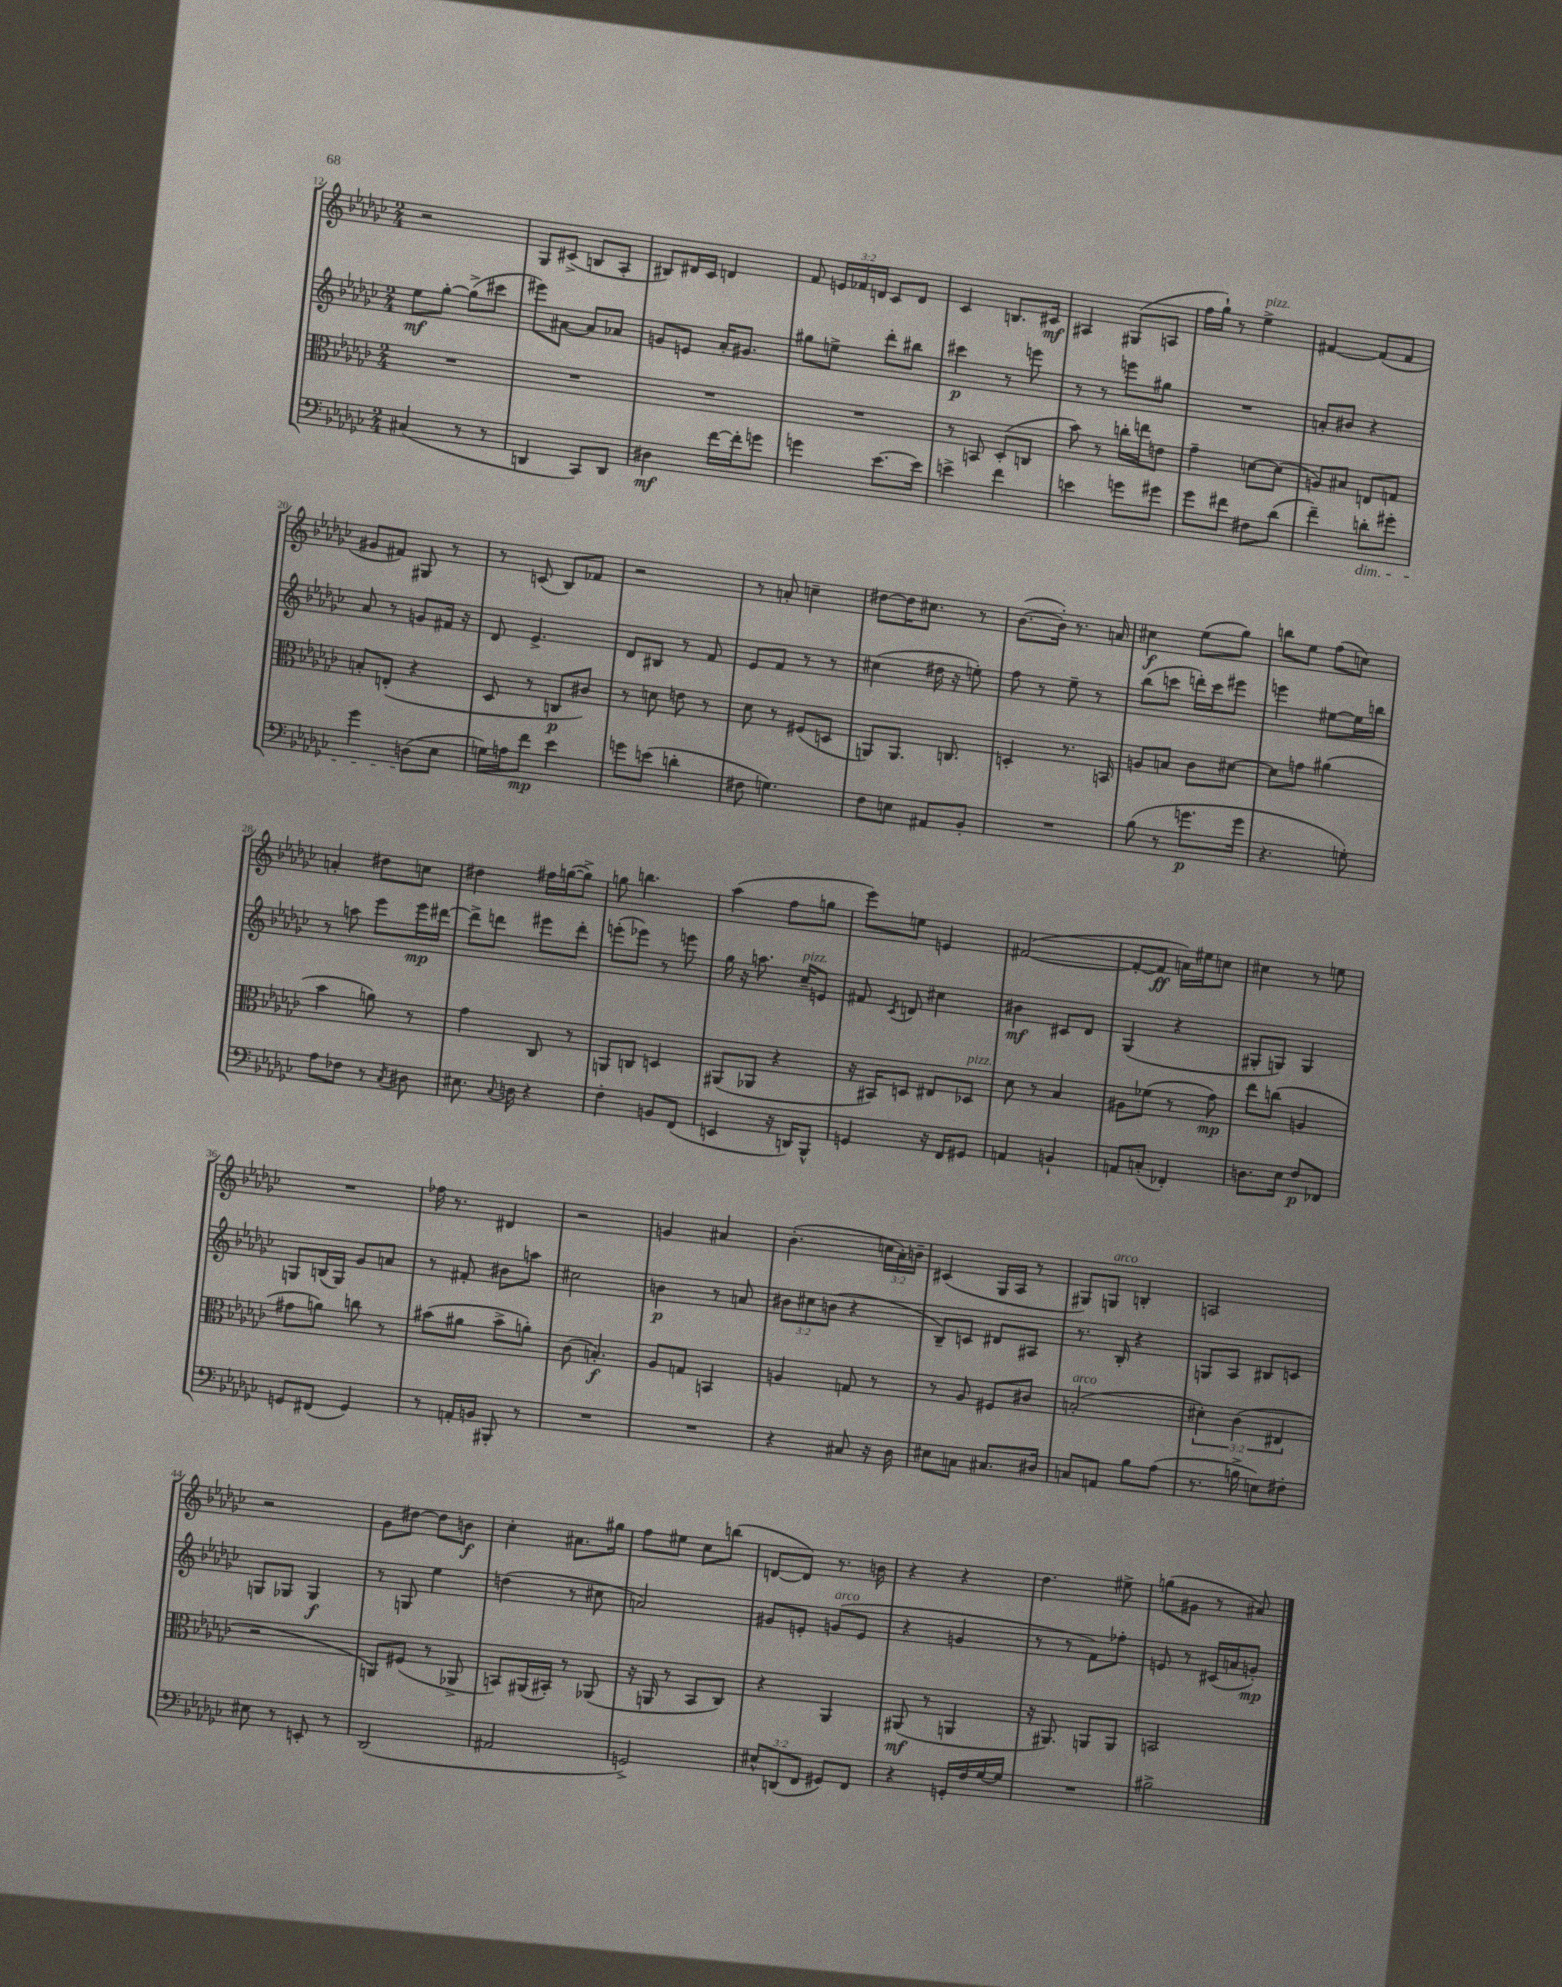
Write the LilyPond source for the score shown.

<<
\new StaffGroup <<
\new Staff = "s0" {
    \clef treble \key ges \major \numericTimeSignature \time 2/4 \override Staff.TupletNumber.text = #tuplet-number::calc-fraction-text
    \autoBeamOff r2 |
    ges8[ cis'8]->( b8[ aes8]-. |
    bis8[) dis'16 ces'16] d'4 |
    f'8 \tuplet 3/2 { e'16[ fes'16 d'16] } ces'8[ d'8] |
    ces'4 b8.[ cis'16]\mf |
    ais4 gis8[( a8] |
    f''16[ ges''16]-!) r8 ees''4->^\markup { \italic "pizz." } |
    fis'4~ fis'8[( fis'8] |
    gis'8[ fis'8]) gis8 r8 |
    r8 c'8( bes8[) fes'8] |
    r2 |
    r8 a'8-. c''4-- |
    dis''8[~ dis''16 cis''8.] r8 |
    bes'8.[~( bes'16]-.) r8. a'16 |
    cis''4\f ees''8[( ges''8]) |
    b''8[ ees''8] f''8[( c''8]) |
    a'4-. dis''8[ c''8] |
    dis''4 fis''16[ g''16~( g''8]->) |
    g''8 b''4. |
    aes''4( f''8[ g''8] |
    ees'''8[) e''8] e'4 |
    fis'2~( |
    fis'8[~-. fis'8]\ff a'16[) eis''16 c''8] |
    cis''4 r8 e''8 |
    R2 |
    fes''16 r8. dis'4 |
    r2 |
    g'4 ais'4 |
    bes'4.-.( \tuplet 3/2 { c''16[ aes'16-.) b'16]-- } |
    cis'4( ges16[ aes16] r8 |
    gis8[) g8]^\markup { \italic "arco" } b4-. |
    a2 |
    r2 |
    ges'8[ dis''8]~ dis''8[ b'8]\f |
    ces''4-. ais'8.[ gis''16] |
    f''8[ eis''8] ces''8[ b''8]( |
    d'8[~ d'8]) r8. b'16 |
    r4 r4 |
    des''4. eis''8-> |
    g''8[( gis'8] r8 ais'8) \bar "|." |
}
\new Staff = "s1" {
    \clef treble \key ges \major \numericTimeSignature \time 2/4 \override Staff.TupletNumber.text = #tuplet-number::calc-fraction-text
    \autoBeamOff ees''8[\mf ges''8]~-. ges''8[->( cis'''8] |
    eis'''8[) ais'8]~ ais'8[ aes'8] |
    g'8[ e'8] aes'16[-. gis'8.] |
    gis''8[ e''8]-> des'''8[-. bis''8] |
    cis'''4\p r8 e'''8 |
    r8 r8 e'''8[ gis''8] |
    R2 |
    a'8[-. bis'8] r4 |
    aes'8 r8 g'8[ fis'16] r16 |
    des'8 ees'4.-> |
    des'8[ bis8] r8 f'8 |
    ees'8[ f'8] r8 r8 |
    cis''4( dis''16 r16 e''8-.) |
    f''8 r8 ees''8-- r8 |
    bes''8[( c'''8] d'''16[-.) c'''16 eis'''8] |
    e'''4 eis''8[~ eis''16 b''16] |
    r8 a''8 ees'''8[ ees'''16\mp dis'''16]~ |
    dis'''8[-> d'''8] eis'''8[ d'''8]-. |
    e'''8[-.( ees'''8]) r8 e'''8 |
    ges''16 r16 a''8. ces''16[--^\markup { \italic "pizz." } e'8] |
    fis'8 \acciaccatura { ces'8 } d'8 cis''4 |
    bis'4\mf cis'8[ des'8] |
    ges4( r4 |
    gis8[-. g8]) g4 |
    g8[ b16( g16]) ges'8[ a'8] |
    r8 fis'8-. bis'8[ a''8] |
    cis''2 |
    b'4\p r8 a'8 |
    \tuplet 3/2 { bis'8[ cis''8 b'8]( } r4 |
    bes8[--) c'8] dis'8[ ais8] |
    r8. bes16-. r4 |
    g8[ aes8] bis8[ c'8] |
    g8[ ges8] ges4\f |
    r8 g8 ees''4 |
    d''4( r8 cis''8 |
    a'2) |
    gis'8[ e'8]-. g'8[^\markup { \italic "arco" }( e'8] |
    r4 g'4 |
    r8 r8 f'8[) fes''8]-. |
    e'8 r8 cis'16[( a'16 g'8]-.\mp) \bar "|." |
}
\new Staff = "s2" {
    \clef alto \key ges \major \numericTimeSignature \time 2/4 \override Staff.TupletNumber.text = #tuplet-number::calc-fraction-text
    \autoBeamOff R2 |
    R2 |
    R2 |
    R2 |
    r8 b,8 des8[-.( c8] |
    bes'8) r8 c''16[-. e''16 e'8] |
    ges'4-- d'8[~ d'8]( |
    a8[) bis8] e8[ g8] |
    b8[-. e8]-.( r4 |
    des8 r8 c8[\p cis'8]) |
    r8 d'8 e'8 r8 |
    des'8 r8 fis8[( d8] |
    a,8[) a,8.] c8. |
    d4-. r8. b,16 |
    a8[ b8] ces'8[ dis'8]~ |
    dis'8[ g'8] ais'4( |
    bes'4 a'8) r8 |
    ges'4 ces8 r8 |
    a,8[ c8] d4 |
    ais,8[( aes,8] r4 |
    r16 bis,16[) d8] eis8[ des8]^\markup { \italic "pizz." } |
    des'8 r8 bes4 |
    ais8[ fes'8]( r8 ges'8\mp) |
    ees''8[ c''8]( a4 |
    gis'8[ a'8]) c''8 r8 |
    bis'8[( ais'8] bis'8[-> a'8]-.) |
    ces'8( b4.-.\f) |
    aes8[ g8] b,4 |
    a4 g8 r8 |
    r8 aes8 fis8[ cis'8] |
    b2-.^\markup { \italic "arco" }( |
    \tuplet 3/2 { dis'4-.) ces'4( eis4 } |
    r2 |
    a,8[) fis8]( r8 aes,8-> |
    b,8[) ais,16( bis,16]-.) r8 aes,8( |
    r16 a,16 r8 bes,8[ ces8]) |
    r4 aes,4 |
    ais,8\mf( r8 a,4 |
    r16 ais,8.) a,8[ a,8] |
    b,2 \bar "|." |
}
\new Staff = "s3" {
    \clef bass \key ges \major \numericTimeSignature \time 2/4 \override Staff.TupletNumber.text = #tuplet-number::calc-fraction-text
    \autoBeamOff cis4( r8 r8 |
    d,4 ces,8[) d,8] |
    dis4\mf f'16[~ f'16-. g'8] |
    g'4 ees'8.[~ ees'16] |
    e'4-> f'4 |
    e'4 g'8[ gis'8] |
    ges'8[ fis'8] fis8[ des'8]( |
    f'4--) d'8[-.\dim gis'8]-. |
    ges'4 d8[\!( ees8] |
    g16[) a16 f'8]\mp ees'4 |
    g'8[ e'8]( d'4-. |
    fis8 g4.) |
    f8[ e8] ais,8[ bes,8]-. |
    R2 |
    bes8( r8 g'8.[\p g'16] |
    r4. g8-.) |
    aes8[ fes8] r8 \acciaccatura { ces8 } dis8 |
    eis8. \appoggiatura { ces8 } d16 r4 |
    f4-. b,8[ f,8]( |
    e,4 r16 d,16[) bes,,8]-^ |
    g,4 r16 f,16[ gis,8] |
    a,4 b,4-! |
    a,8[ c8]-.( fes,4-.) |
    d8.[ ees16] f8[\p fes,8] |
    g,8[ fis,8]( g,4) |
    r8 a,16[-. b,16] bis,,8-. r8 |
    R2 |
    R2 |
    r4 cis8 r16 des16 |
    eis8[ c8] cis8.[ dis16] |
    c8[ a,8] bes8[ aes8]( |
    r8. b16-> e8[) fis8]-. |
    eis8 r8 e,8-. r8 |
    des,2( |
    ais,2 |
    g,2->) |
    \tuplet 3/2 { eis8[-^ d,8( f,8] } gis,8[) f,8] |
    r4 g,16[-. f16 ges16~ ges16] |
    R2 |
    bis2-> \bar "|." |
}
>>
>>
\layout { \context { \Score currentBarNumber = #12 } }
